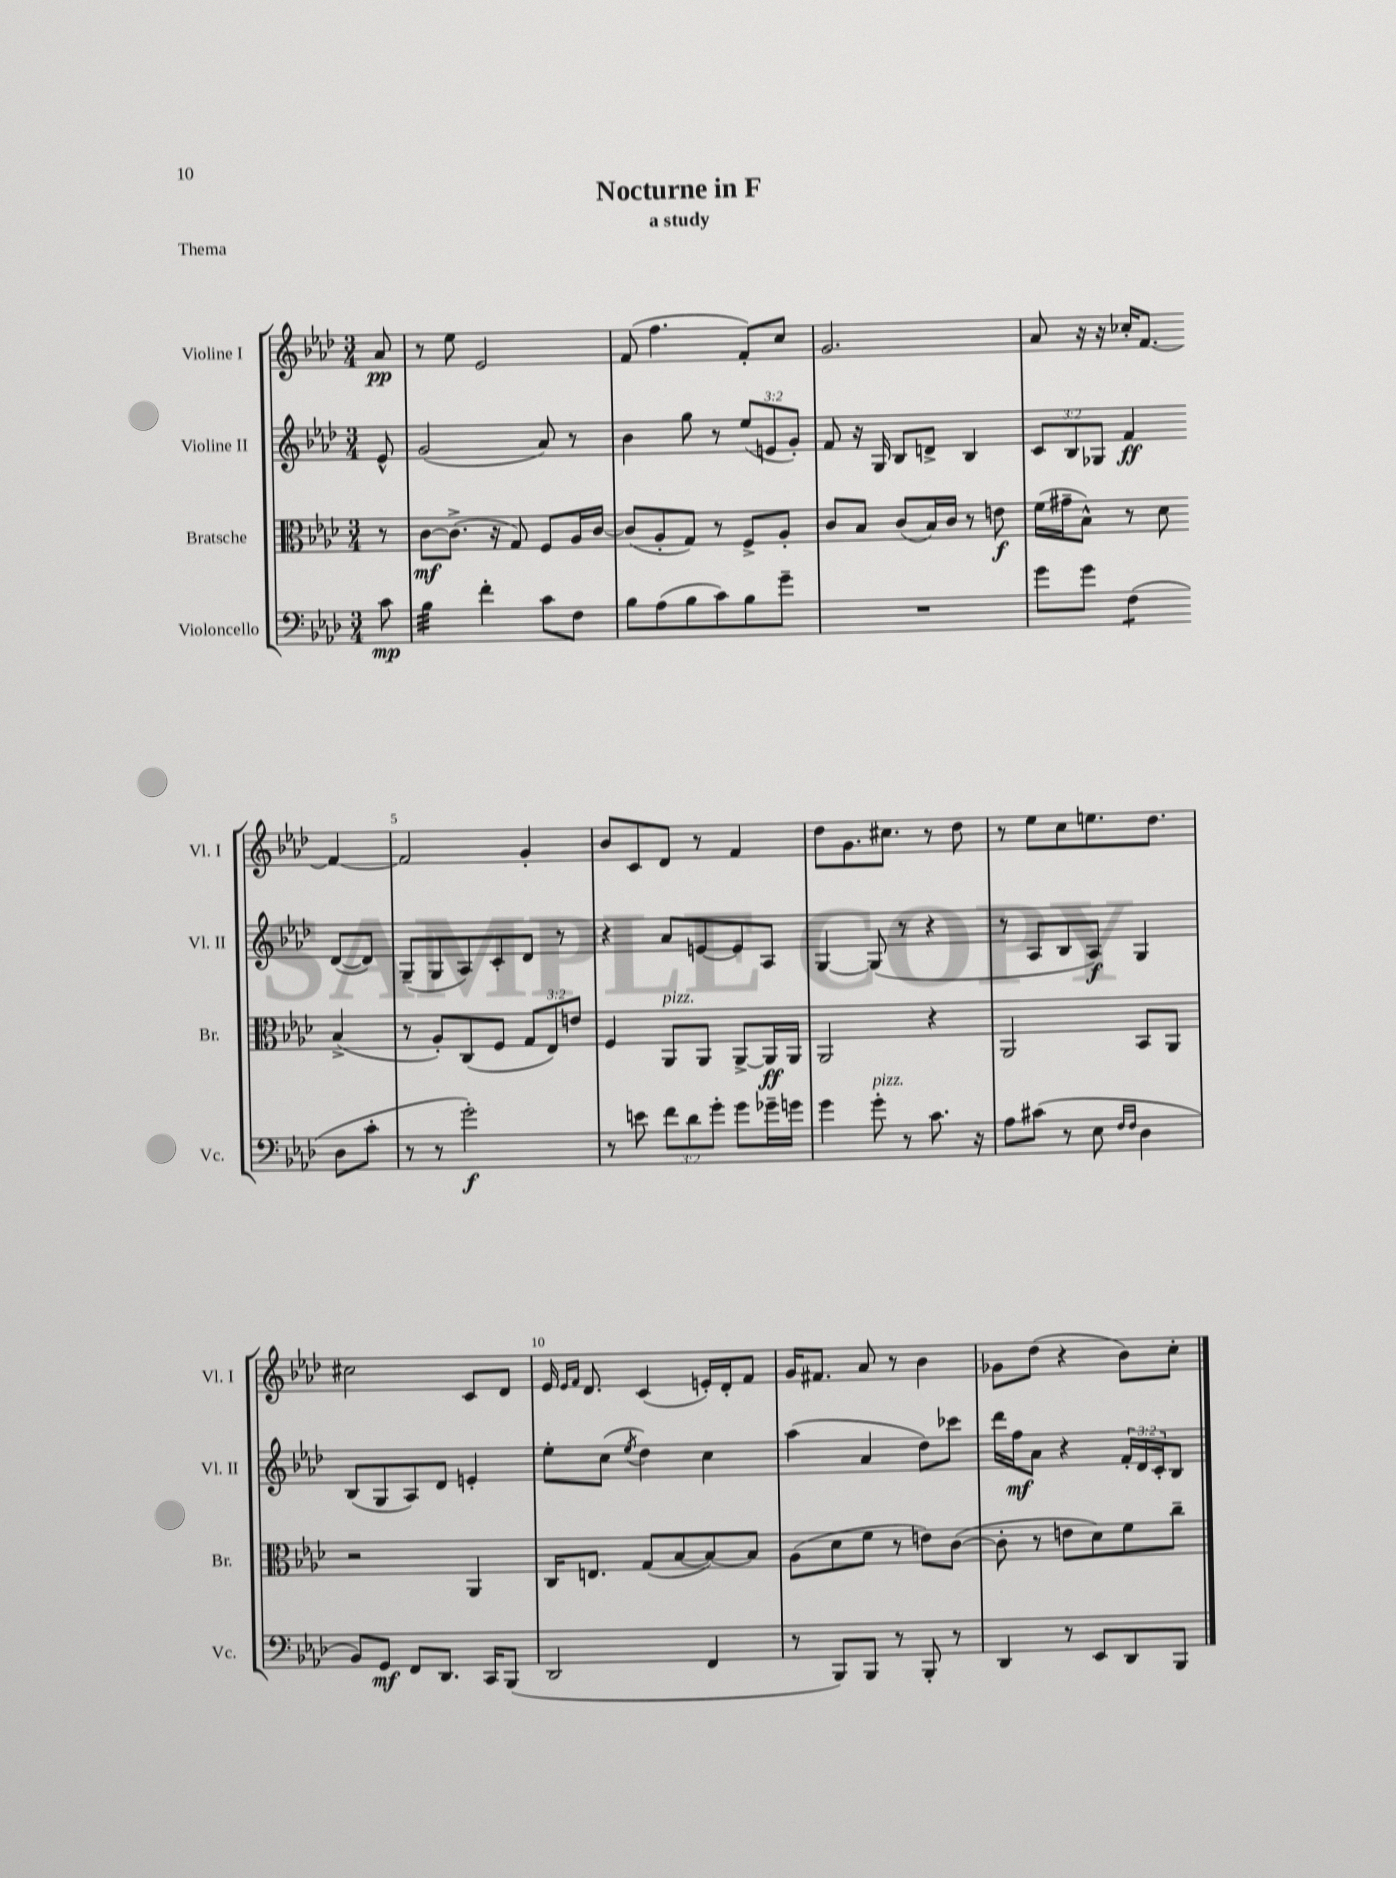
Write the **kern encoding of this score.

**kern	**kern	**kern	**kern
*staff4	*staff3	*staff2	*staff1
*clefF4	*clefC3	*clefG2	*clefG2
*k[b-e-a-d-]	*k[b-e-a-d-]	*k[b-e-a-d-]	*k[b-e-a-d-]
*M3/4	*M3/4	*M3/4	*M3/4
8c\	8r	8e-^^/	8a-/
=	=	=	=
4B-\	[8c\L	(2g/	8r
.	(8.c^\]J	.	8ee-\
4f'\	.	.	2e-/
.	16r	.	.
.	8G/)	.	.
8c\L	8F/L	8a-/)	.
8F\J	16A-/L	8r	.
.	[16c/JJ	.	.
=	=	=	=
8B-\L	(8c/]L	4b-\	(8f/
(8A-\	8A-'/	.	4.ff\
8B-\	8G/J)	8gg\	.
8c\)	8r	8r	.
8B-\	8F^/L	(12ee-/L	8f'/L)
.	.	12e/	.
8g~\J	8A-'/J	.	8cc/J
.	.	12g'/J)	.
=	=	=	=
2.r	8c/L	8f/	2.g/
.	8B-/J	16r	.
.	.	16G/	.
.	(8c/L	8B-/L	.
.	16B-/L)	8d^/J	.
.	16c/JJ	.	.
.	8r	4B-/	.
.	8e\	.	.
=	=	=	=
8g\L	(16f\LL	12c/L	8a-/
.	16g#~\J	.	.
.	.	12B-/	.
8g\J	8B-^^\J)	.	16r
.	.	12G-/J	.
.	.	.	16r
(4F\	8r	4f/	16cc-'/LK
.	.	.	[8.f/J
.	8d-\	.	.
8D-\L	(4B-^/	([8d-/L	4f/_
8c'\J	.	8d-/]J)	.
=	=	=	=
8r	8r	(8G~/L	2f/]
8r	8A-'/L)	8G/	.
2g'\)	(8C/	8A-/)	.
.	8F/J	8c'/	.
.	12G/L	8d-/J	4g'/
.	12E-/)	.	.
.	.	8r	.
.	12e/J	.	.
=	=	=	=
8r	4F/	4r	8b-/L
8e\	.	.	8c/
12f\L	8AA-/L	8a-/L	8d-/J
12d-\	.	.	.
.	8AA-/J	[8e/	8r
12g'\J	.	.	.
8g\L	[8AA-^/L	8e/]	4f/
16g-~\L	16AA-/]L	8A-/J	.
16g\JJ	16AA-/JJ	.	.
=	=	=	=
4g\	2AA-/	[4G/	8dd-\L
.	.	.	8.g\
8g'\	.	(8G/]	.
.	.	.	8.cc#\J
8r	.	8r	.
8.c\	4r	4r	8r
.	.	.	8dd-\
16r	.	.	.
=	=	=	=
8A-\L	2AA-/	8r	8r
(8c#\J	.	8A-/L	8ee-\L
8r	.	8B-/	8cc\
8E-\	.	8A-/J)	8.ee\
16qqF/LL	.	.	.
16qqF/JJ	.	.	.
4D-\	8BB-/L	4G/	.
.	.	.	8.dd-\J
.	8AA-/J	.	.
=	=	=	=
8BB-/L)	2r	(8B-/L	2cc#\
8GG/J	.	8G/	.
8FF/L	.	8A-/)	.
8.DD-/J	.	8d-/J	.
.	4AA-/	4e'/	8c/L
16CC/LK	.	.	.
(8BBB-/J	.	.	8d-/J
=	=	=	=
2DD-/	16C/LK	8ee-'\L	16e-/
.	.	.	16qqe-/LL
.	.	.	16qqf/JJ
.	8.E/J	.	8.d-/
.	.	(8cc\J	.
.	.	8qee-/	.
.	(8G/L	4dd-\)	(4c/
.	[8B-/	.	.
4FF/	8B-/_)	4cc\	16e'/LL)
.	.	.	16d-'/J
.	8B-/]J	.	8f/J
=	=	=	=
8r	(8A-\L	(4aa-\	16g/LK
.	.	.	8.f#/J
8BBB-/L)	8d-\	.	.
8BBB-/J	8f\J	4a-/	8a-/
8r	8r	.	8r
8BBB-'/	8e\L)	8dd-\L)	4b-\
8r	([8c\J	8ccc-\J	.
=	=	=	=
4DD-/	8c'\]	16ddd-\LL	8g-\L
.	.	16ff\J	.
.	8r	8a-\J	(8dd-\J
8r	8e\L	4r	4r
8EE-/L	8d-\)	.	.
8DD-/	8f\	24f'/LL	8b-\L)
.	.	24d-/	.
.	.	24c'/J	.
8BBB-/J	8cc~\J	8B-/J	8cc'\J
==	==	==	==
*-	*-	*-	*-
